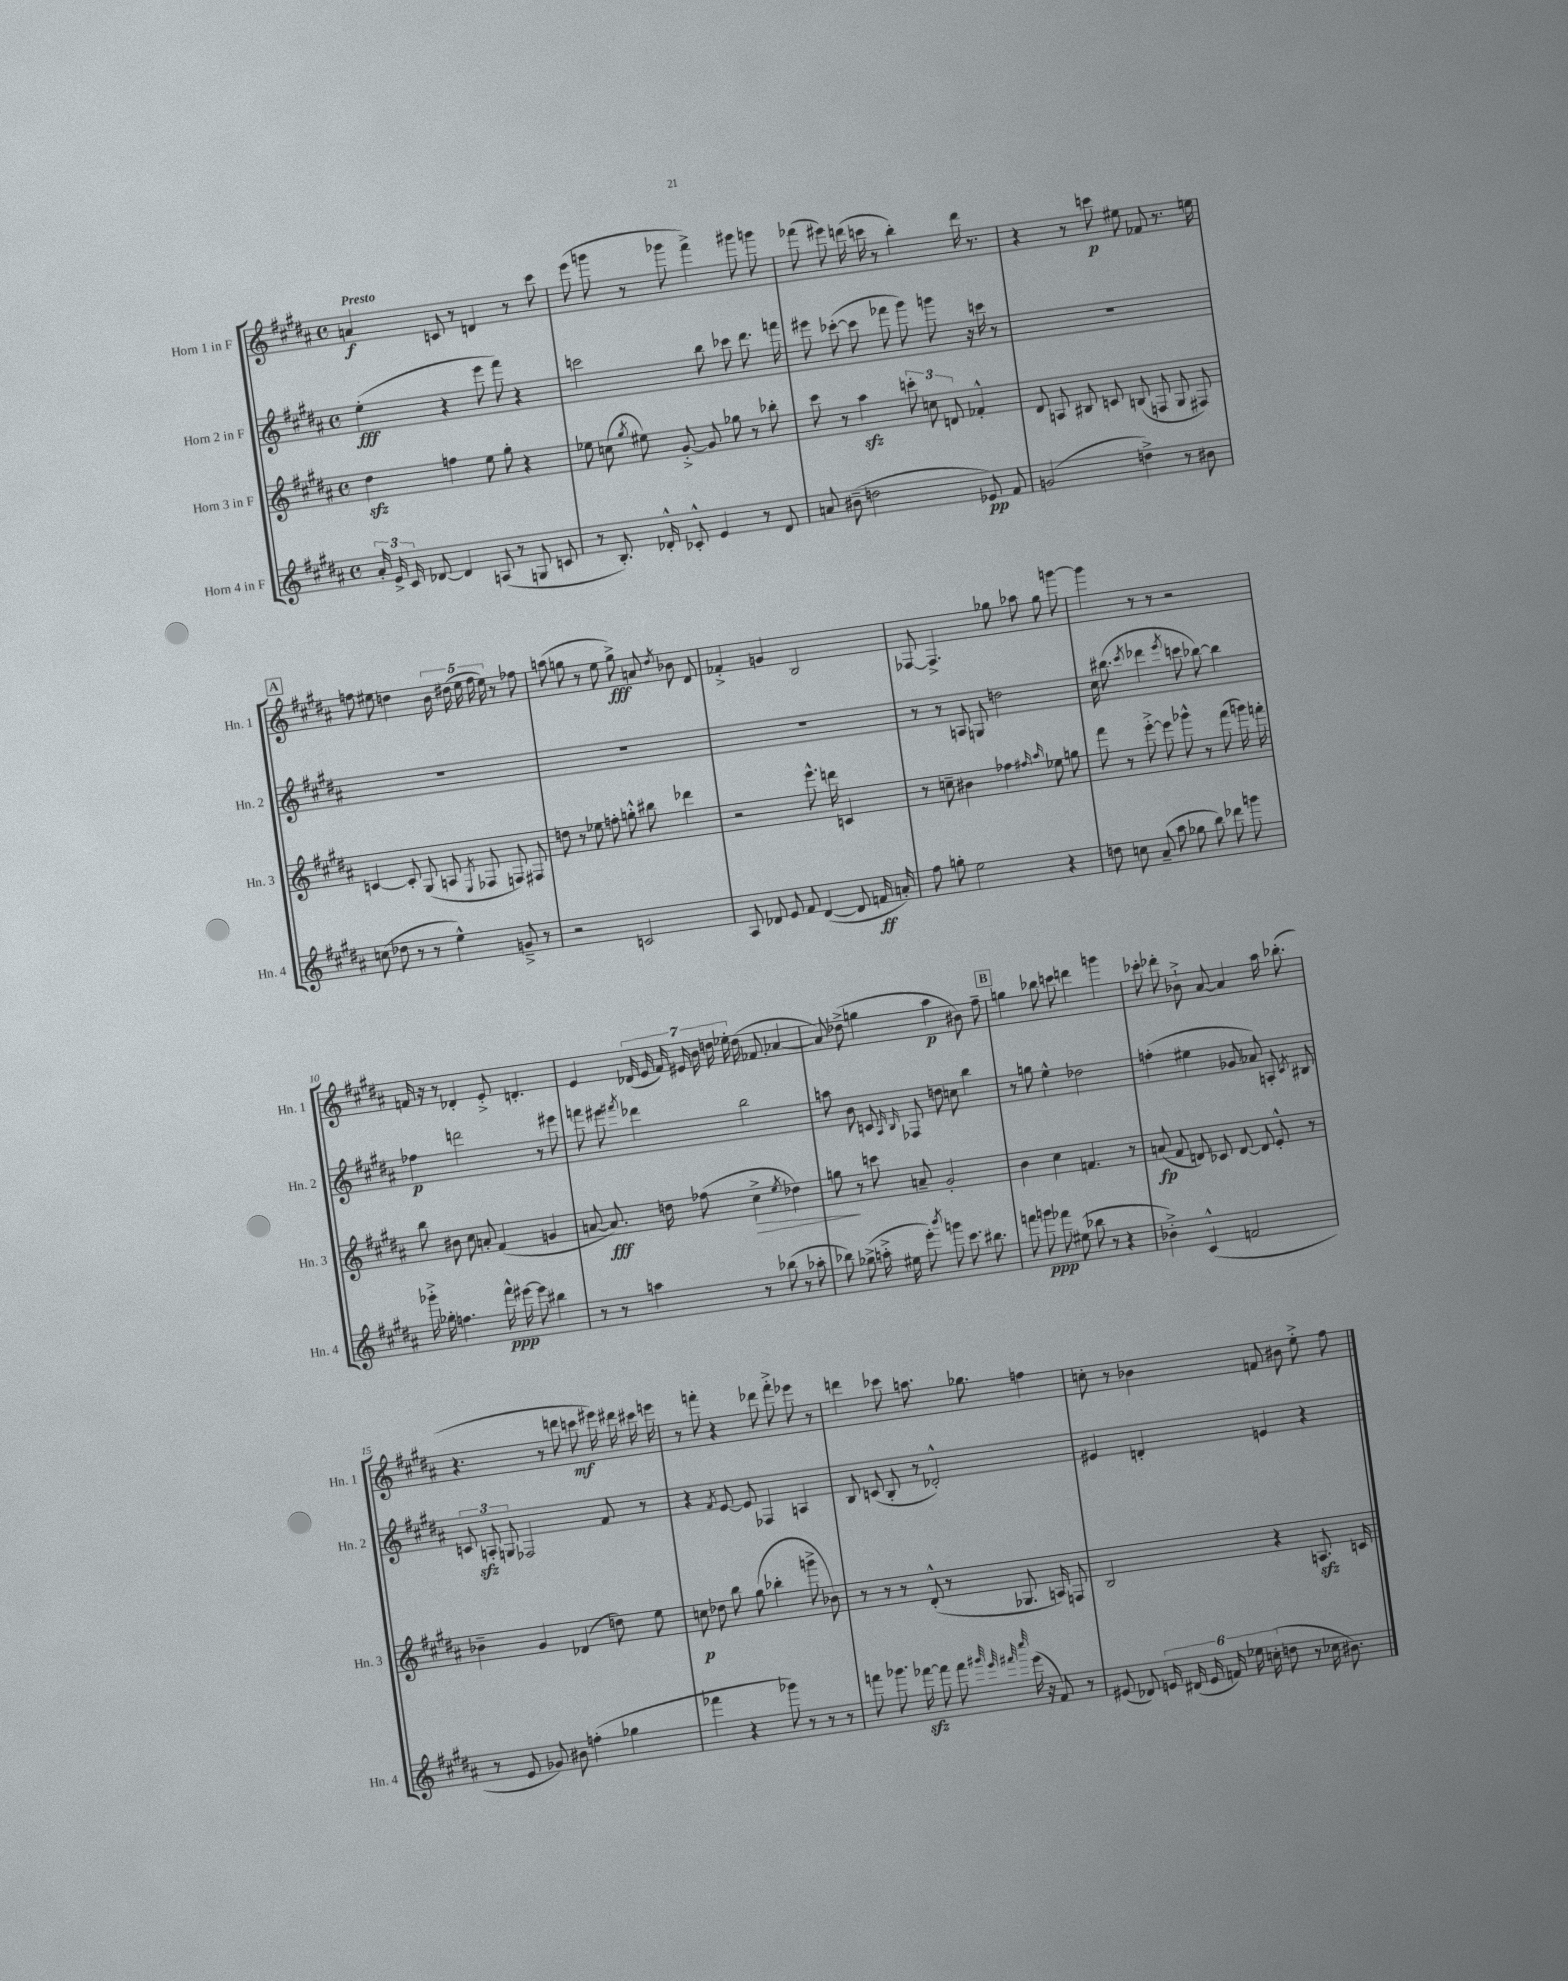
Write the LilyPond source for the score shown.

<<
\new StaffGroup <<
\new Staff = "s0" \with { instrumentName = "Horn 1 in F" shortInstrumentName = "Hn. 1" } {
    \clef treble \key b \major \defaultTimeSignature \time 4/4 \tempo "Presto"
    \autoBeamOff a'4\f c'8 r8 d'4 r8 cis'''8 |
    e'''8( g'''8 r8 ges'''8 fis'''4->) gis'''8 g'''8 |
    fes'''8( eis'''8) d'''16( c'''16 r8 b''4-.) d'''16 r8. |
    r4 r8 c'''8\p eis''8 fes'8 r8. e''16 |
    \mark \markup { \box "A" } f''8 eis''8 d''4 \tuplet 5/4 { b'16 dis''16( eis''16 f''16 eis''16) } r8 fes''8 |
    a''8( g''8 r8 e''8 g''8->\fff) a'8 \acciaccatura { dis''8 } bes'8 dis'8 |
    fes'4-.-> g'4 b2 |
    fes8~ fes4.-> ges''8 aes''8 ges''8 g'''8~ |
    g'''4 r8 r8 r2 |
    f'16 r16 r8 des'4-. e'8-.-> d'4.-. |
    e'4 \tuplet 7/4 { des'16( e'16 fis'16) eis'16 b'16 d''16 ees''16-. } d''16( fes'8. aes'4~ |
    aes'8) des''8->( g''4 ais''4\p bis'8) fis''8-- |
    \mark \markup { \box "B" } g''4 bes''8 c'''8 d'''4 g'''4 |
    ces'''8-. des'''8-. bes'8-!-> ais'8~ ais'4 ais''16 bes''8.-.( |
    r4. r8 d'''8 c'''8\mf eis'''16) dis'''16 cis'''16 e'''16 |
    r8 f'''8-. r4 des'''8 f'''8-.-> ees'''8 r8 |
    d'''4 ces'''8 a''8. ges''8. f''4 |
    c''8-. r8 bes'4 f'8 bis'8 e''8-.-> fis''8 \bar "|." |
}
\new Staff = "s1" \with { instrumentName = "Horn 2 in F" shortInstrumentName = "Hn. 2" } {
    \clef treble \key b \major \defaultTimeSignature \time 4/4
    \autoBeamOff e''4-.\fff( r4 e'''8 fis'''8) r4 |
    c'''2 b''8 ces'''8 dis'''8. f'''16 |
    eis'''8 ces'''8~-.( ces'''8 fes'''8 gis'''8) g'''8 r16 c'''16 r8 |
    R1 |
    \mark \markup { \box "A" } R1 |
    R1 |
    R1 |
    r8 r8 a8 g8 d''2 |
    cis''16 bis''8.( \acciaccatura { cis'''8 } des'''4 \acciaccatura { e'''8 } c'''8 bes''8~) bes''4 |
    fes''4\p d'''2 r8 eis'''8 |
    f'''8 eis'''8 \acciaccatura { fis'''8 } des'''4 b''2 |
    a''8 b'8 c'8 \grace { ais16 b16 } fes8 d''8 c''8 b''4 |
    \mark \markup { \box "B" } r8 g''8 e''4-^ des''2 |
    f''4-.( eis''4 ges'8 aes'8) a8-. \acciaccatura { cis'8 } bis8 |
    \tuplet 3/2 { c'8 a8-.\sfz g8 } fes2 fis'8 r8 |
    r4 \acciaccatura { fis'8 } e'8~ e'8 fes4 a4 |
    b8 c'8( b8-. r8 des'2-.-^) |
    eis'4 d'4-. e'4 r4 \bar "|." |
}
\new Staff = "s2" \with { instrumentName = "Horn 3 in F" shortInstrumentName = "Hn. 3" } {
    \clef treble \key b \major \defaultTimeSignature \time 4/4
    \autoBeamOff dis''4\sfz f''4 e''8 gis''8-. r4 |
    ees''8 c''8( \acciaccatura { gis''8 } eis''8) gis'8~-.-> gis'8 ges''8 r8 bes''8-. |
    cis'''8 r8 ais''4\sfz \tuplet 3/2 { c'''8-. c''8 d'8 } fes'4-.-^ |
    dis'8 a8 bis8 c'8 b8( f8 gis8 fis8) |
    \mark \markup { \box "A" } c'4~ c'8-. gis8( a8 \acciaccatura { e8 } fes8 f8) fis8 |
    d''8 r8 ees''8 f''8-. g''8-.-^ bis''8 des'''4 |
    r2 e'''8.-^ d'''16 c'4 |
    r8 c''8-- bis'4 fes''4 \grace { fis''16 ais''16 } ees''8 g''8 |
    fis'''8 r8 e'''8~-.-> e'''8 ges'''8-^ r8 fis'''8( g'''16) f'''16-. |
    b''8 bis'8 cis''8 a'8-. fis'4( g'4 |
    a'8~ a'8.\fff) d''16 fes''8( cis''4->\> \acciaccatura { e''8 } des''4) |
    g''8\! r8 c'''8 a'8-- gis'2-. |
    \mark \markup { \box "B" } b'4 cis''4 f'4. r8 |
    a'8\fp( fis'8 d'8) ces'8 d'8~ d'8 e'8-.-^ r8 |
    bes'4-- gis'4 des'4( d''8) e''8 |
    c''8\p des''8 b''8 gis''8( bes''4-. g'''8-> bes'8) |
    r8 r8 r8 dis'8-.-^( r8 ges8. a16) f8 |
    b2 r4 a8.\sfz c'16 \bar "|." |
}
\new Staff = "s3" \with { instrumentName = "Horn 4 in F" shortInstrumentName = "Hn. 4" } {
    \clef treble \key b \major \defaultTimeSignature \time 4/4
    \autoBeamOff \tuplet 3/2 { ais'16-. e'16-> cis'16 } des'8~ des'4 a8( r8 g8 c'8 |
    r8 b8.-.) des'16-.-^ ces'8-.-^ e'4 r8 des'8 |
    a'8 bis'8--( d''2 ees'8\pp) fis'8 |
    g'2( d''4->) r8 bis'8 |
    \mark \markup { \box "A" } c''8( des''8 r8 r8 e''4-^) g'8---> r8 |
    r2 c'2 |
    ais8 des'8 e'8 fis'8 des'4~( des'8 f'16\ff a'16-.) |
    fis''8 g''8-. e''2 r4 |
    d''8 c''8 ais'8--( ais''8 ges''8 b''8) des'''8 g'''8 |
    ges'''16-.-> ges''16-. f''4. fis'''16-^\ppp eis'''16~ eis'''8 bis''4 |
    r8 r8 a''4 r8 bes''8( r8 aes''8-. |
    bes''8) ges''8->( a''16-.-> eis''16 e'''8-.) \acciaccatura { b'''8 } g'''8 cis'''8. bis''8. |
    \mark \markup { \box "B" } f'''8 g'''8\ppp fes'''8 eis''8( bes''8 r8 r4 |
    bes'4-.->) cis'4-^( f'2 |
    r8 e'8 ges'8) bis'8 f''4-.( ges''4 |
    fes'''4 r4 ges'''8) r8 r8 r8 |
    f'''8 ges'''8. fes'''16~\sfz fes'''8 fes'''8 \grace { gis'''32 e'''32 fis'''32 cis''''32 } e'''16( r16 fis'8) r8 |
    eis'8( des'8) \tuplet 6/4 { e'16 dis'16( e'16 f'16) ees''16 c''16-.( } d''8 r8 ces''16 bis'8.) \bar "|." |
}
>>
>>
